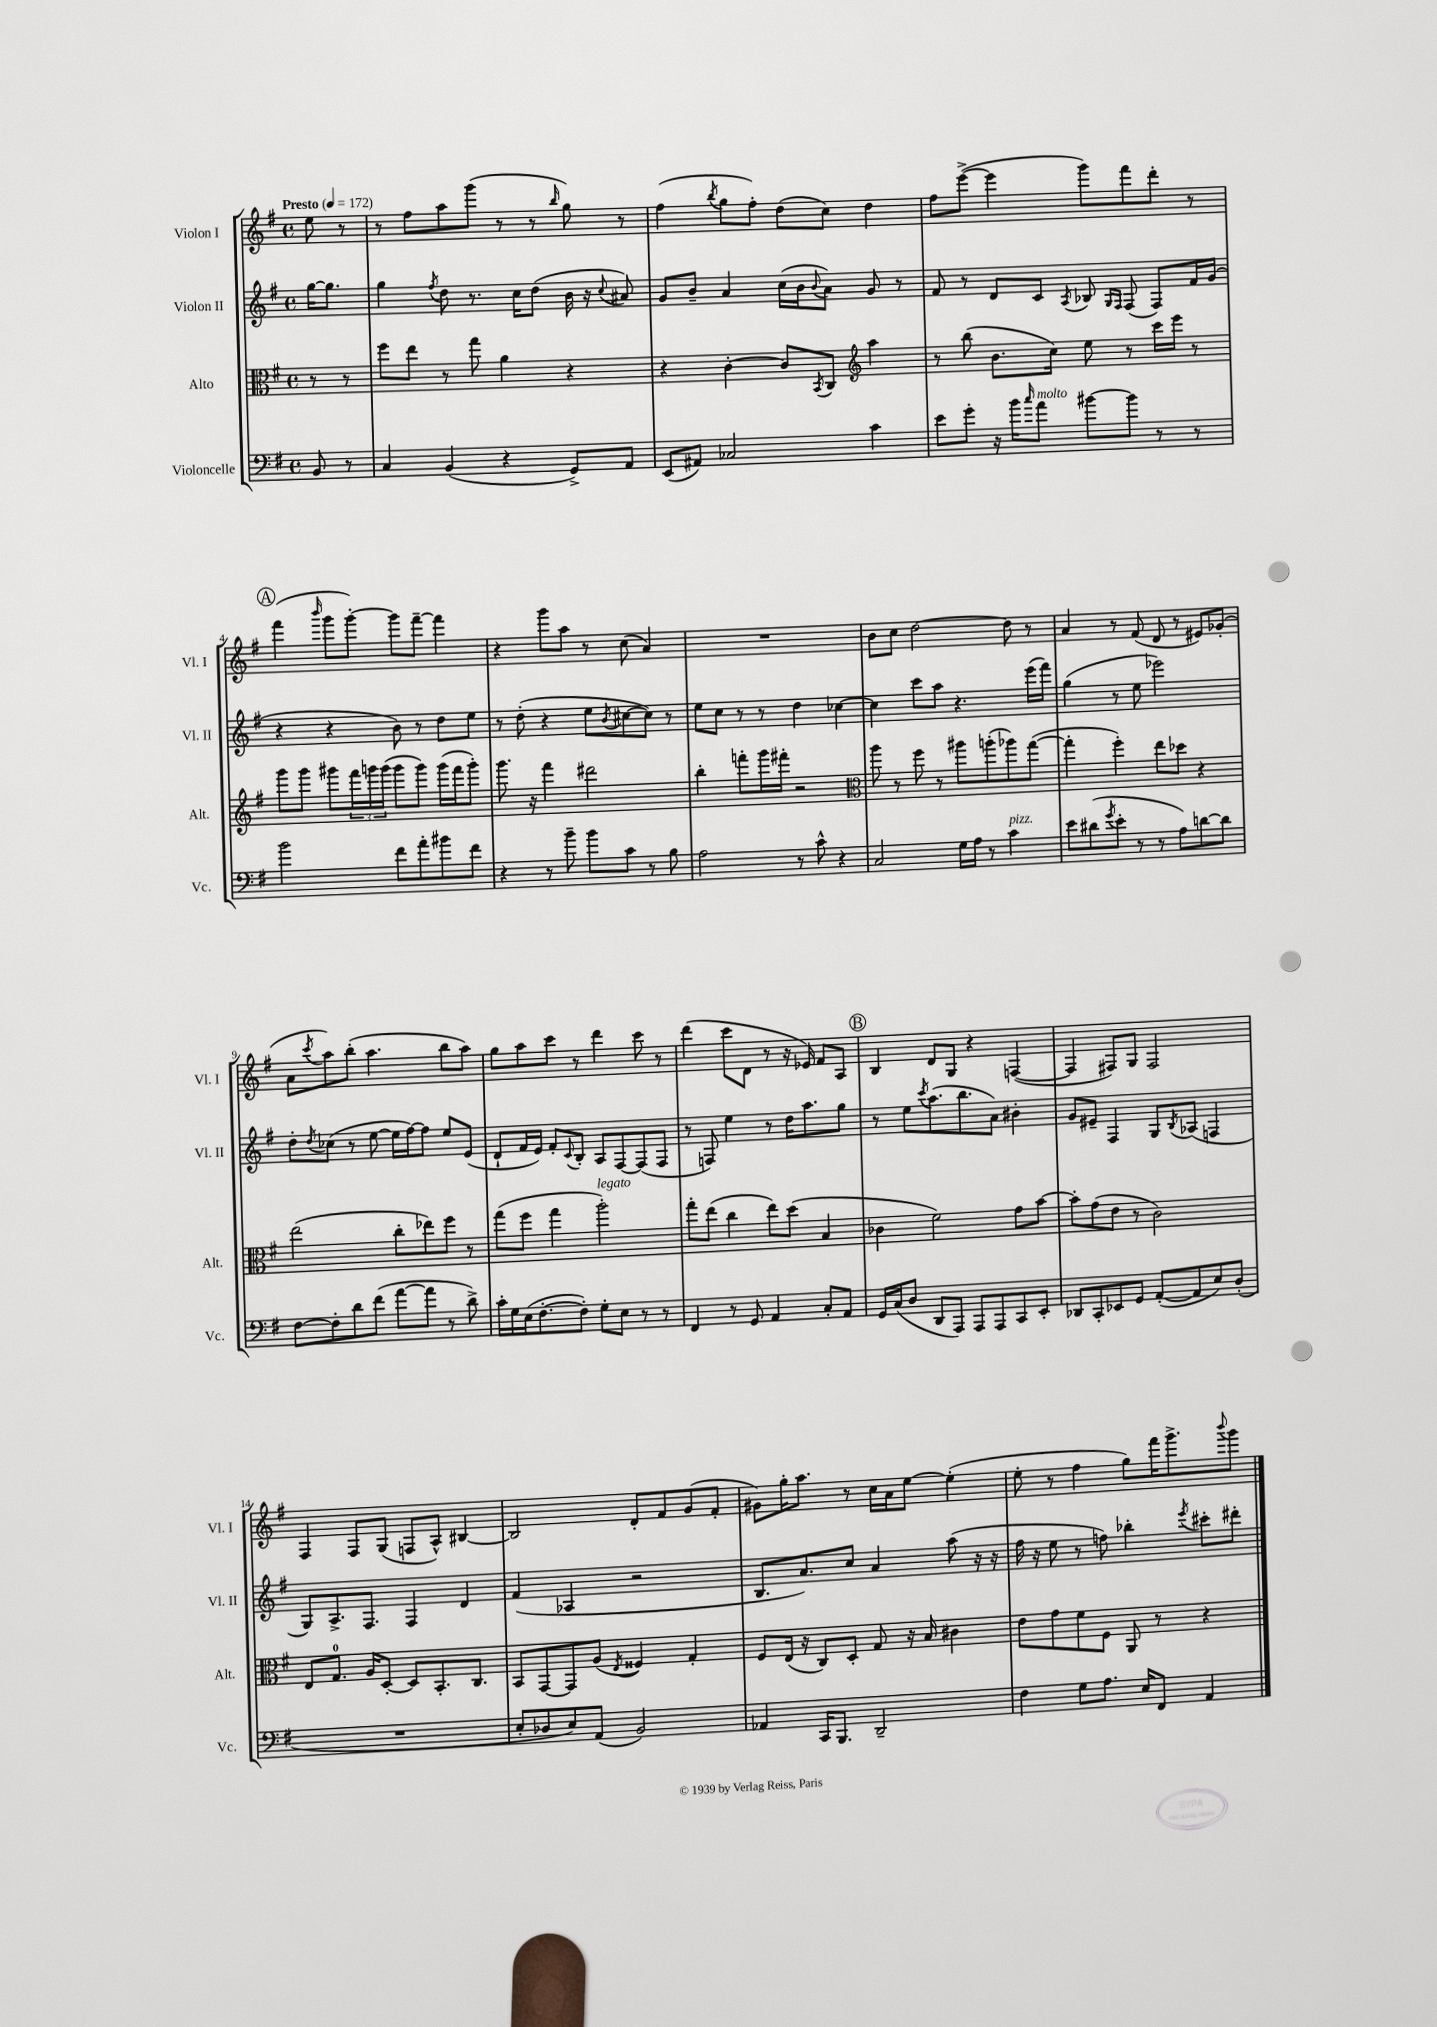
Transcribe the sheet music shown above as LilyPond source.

<<
\new StaffGroup <<
\new Staff = "s0" \with { instrumentName = "Violon I" shortInstrumentName = "Vl. I" } {
    \clef treble \key g \major \defaultTimeSignature \time 4/4 \partial 4 \tempo "Presto" 4 = 172
    e''8 r8 |
    r8 fis''8 a''8 g'''8( r8 r8 \grace { b''16 } g''8) r8 |
    fis''4( \acciaccatura { b''8 } g''8 fis''8-.) d''8( c''8) d''4 |
    fis''8 e'''8~->( e'''4 g'''8) fis'''8 d'''8-. r8 |
    \mark \markup { \circle "A" } fis'''4( \grace { b'''16 } g'''8 g'''8~-.) g'''8 fis'''8~-- fis'''4 |
    r4 g'''8 a''8 r8 c''8( a'4) |
    R1 |
    b'8 c''8 d''2~ d''8 r8 |
    a'4 r8 fis'8( d'8 r8 eis'8) ges'8-.( |
    a'8 \acciaccatura { c'''8 } a''8) b''8-.( a''4. b''8 a''8) |
    g''8 a''8 c'''8 r8 d'''4 c'''8 r8 |
    d'''4( c'''8 d'8 r8 r16 ees'16) fis'8 a8 |
    \mark \markup { \circle "B" } b4 d'8 g8 r4 f4~( |
    f4 fis8) g8 fis2 |
    fis4 fis8 g8( f8 a8-^) bis4~ |
    bis2 d'8-. fis'8 g'8( fis'8-. |
    gis'8) g''16-. a''8. r8 c''16 a'16 e''8~ e''4-.( |
    e''8-. r8 fis''4 g''8) fis'''16 g'''8.-> \appoggiatura { b'''8 } g'''8 \bar "|." |
}
\new Staff = "s1" \with { instrumentName = "Violon II" shortInstrumentName = "Vl. II" } {
    \clef treble \key g \major \defaultTimeSignature \time 4/4 \partial 4
    g''16~ g''8. |
    g''4 \acciaccatura { fis''8 } d''8 r8. c''16 d''8( b'16 r16 \appoggiatura { c''8 } ais'8) |
    g'8 b'8-- a'4 c''16( b'16 \appoggiatura { b'8 } a'8) g'8 r8 |
    fis'8 r8 d'8 c'8 \acciaccatura { a8 } bes8 \grace { g16 fis16 } fis8( fis8) fis'16 g'16( |
    \mark \markup { \circle "A" } r4 r4 b'8) r8 d''8 e''8 |
    r8 d''8-.( r4 e''8 \acciaccatura { b'8 } cis''8~ cis''8) r8 |
    e''8 c''8 r8 r8 d''4 ces''4~ |
    ces''4 c'''8 a''8 r4. e'''16( fis'''16) |
    g''4( r8 e''8 ees'''2) |
    d''8-. \acciaccatura { d''8 } ces''8( r8 e''8~ e''16 fis''16~) fis''8 e''8 e'8( |
    d'8-! fis'16 e'16) fis'8-. \appoggiatura { c'8 } b8-. a8 fis8~ fis8( fis8 |
    r8 f8) e''4 r8 d''16 a''8. g''8 |
    \mark \markup { \circle "B" } r8 e''8 \acciaccatura { c'''8 } a''8.( b''8. a'8) bis'4-. |
    g'8 eis'8-- fis4 g8 \acciaccatura { b8 } aes8( f4 |
    g8) a8.-> fis8. fis4 d'4 |
    fis'4( aes4 r2 |
    b8. a'8.) c''8 a'4 a''8( r16 r16 |
    fis''16 r16 e''8 r8 f''8) bes''4-. \acciaccatura { e'''8 } cis'''8-. dis'''8-. \bar "|." |
}
\new Staff = "s2" \with { instrumentName = "Alto" shortInstrumentName = "Alt." } {
    \clef alto \key g \major \defaultTimeSignature \time 4/4 \partial 4
    r8 r8 |
    fis''8 e''8 r8 g''8 a'4 r4 |
    r4 c'4~-. c'8 \acciaccatura { b,8 } c8 \clef treble a''4 |
    r8 b''8( b'8. c''16) e''8 r8 c'''16 e'''16 r8 |
    \mark \markup { \circle "A" } g'''8 g'''8 gis'''8 \tuplet 3/2 { fis'''16 g'''16 g'''16( } g'''8 g'''8) g'''16( fis'''16 g'''8-.) |
    g'''8. r16 fis'''4 dis'''2 |
    b''4-. f'''8-. g'''16 fis'''16-. r2 |
    \clef alto a''8 r8 fis''8 r8 ais''8 a''8-.( aes''8) g''8~( |
    g''4-. fis''4-.) e''8 des''8 r4 |
    e''2( c''8-. ees''8) fis''8 r8 |
    g''8( fis''8 g''4 a''2-.^\markup { \italic "legato" }) |
    g''8-. e''8( c''4 e''8) d''8( b4 |
    \mark \markup { \circle "B" } ces'4 fis'2) g'8 b'8~ |
    b'8-. g'8( e'8 r8 c'2) |
    e8 g8.-0 a16 d8~-. d8 b,8.-. c8. |
    b,8 g,8~ g,8 a8( \acciaccatura { e8 } fisis4) g4-. |
    fis8 e16( r16 c8) d8-. g8 r16 b16 cis'4 |
    e'8 g'8 fis'8 fis8 a,8 r8 r4 \bar "|." |
}
\new Staff = "s3" \with { instrumentName = "Violoncelle" shortInstrumentName = "Vc." } {
    \clef bass \key g \major \defaultTimeSignature \time 4/4 \partial 4
    b,8 r8 |
    c4 b,4( r4 g,8->) a,8 |
    e,8( ais,8) ces2 c'4 |
    e'8 g'8-. r16 b'16 \grace { c''16 } a'8^\markup { \italic "molto" } bis'8~ bis'8 r8 r8 |
    \mark \markup { \circle "A" } b'2 fis'8 a'8-. bis'8 fis'8 |
    r4 r8 b'8-- b'8 c'8 r8 b8 |
    a2 r8 c'8-^ r4 |
    c2 g16 a16 r8 c'4^\markup { \italic "pizz." } |
    e'8 dis'8( \acciaccatura { g'8 } e'8-. r8 r8 a8) d'8~ d'8 |
    fis8~ fis8-. d'8 fis'8( a'8~ a'8 r8 d'8->) |
    c'16-. g16 e16( fis8.~-. fis8-.) g8-. e8 r8 r8 |
    fis,4 r8 g,8 a,4 c8-. a,8 |
    \mark \markup { \circle "B" } g,16 c16( d8 d,8 a,,8) a,,8 a,,8 c,8 e,8-. |
    des,8 c,8-. ees,8 g,8 a,8~-.( a,8 e8) d8-.( |
    R1 |
    e8-. des8 e8) a,8( b,2) |
    aes,4 c,16 b,,8. d,2-- |
    fis4 g8 a8. e16 fis,8 a,4 \bar "|." |
}
>>
>>
